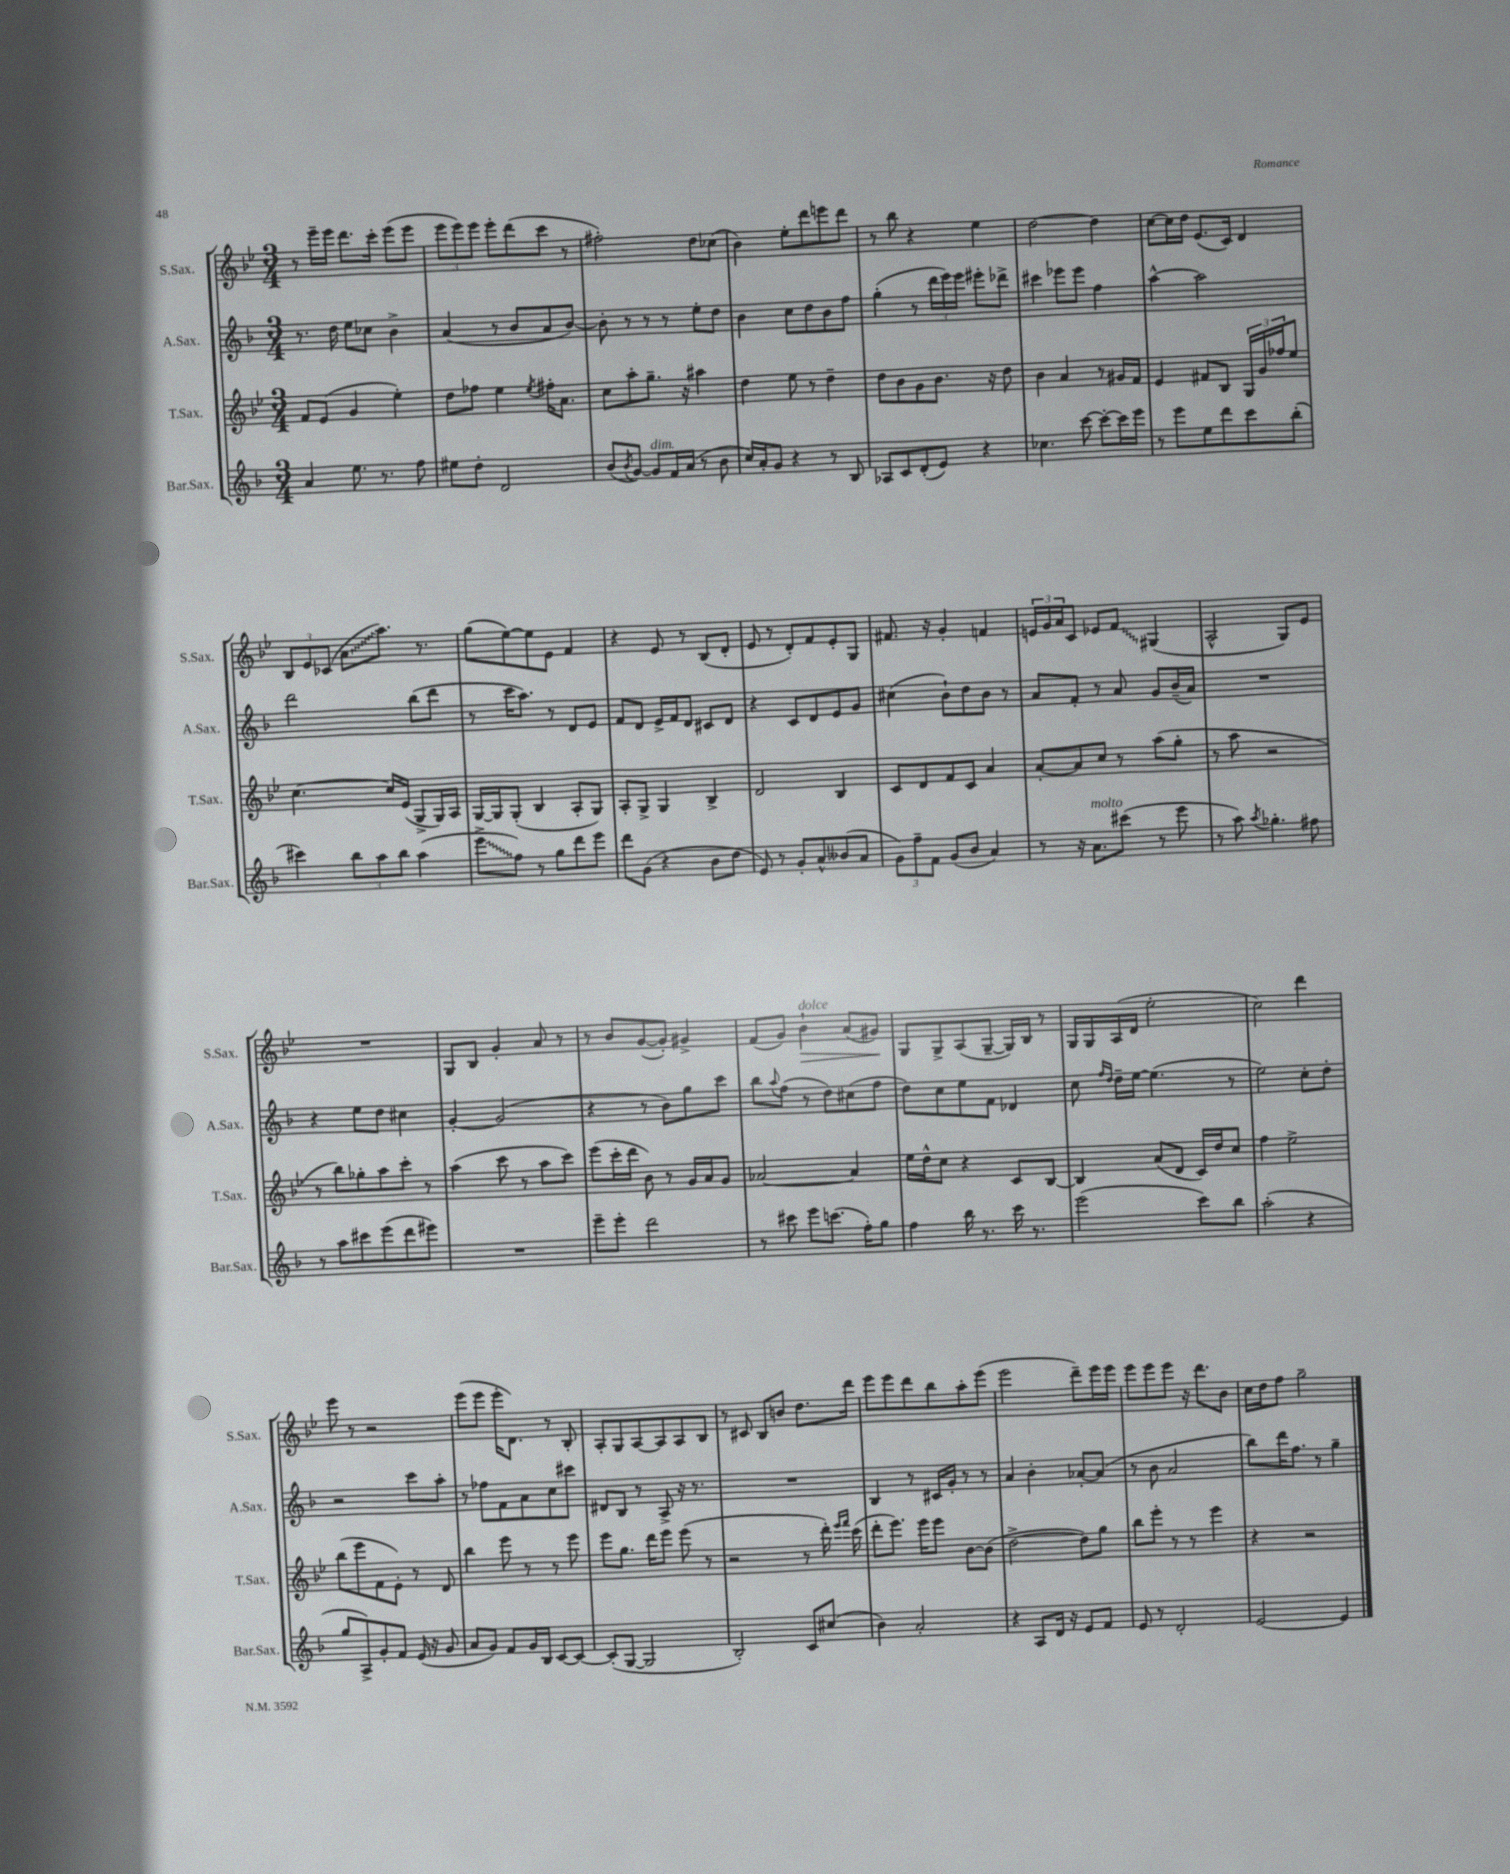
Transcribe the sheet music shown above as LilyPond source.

<<
\new StaffGroup <<
\new Staff = "s0" \with { instrumentName = "S.Sax." shortInstrumentName = "S.Sax." } {
    \clef treble \key bes \major \numericTimeSignature \time 3/4
    r8 ees'''16-- ees'''16 d'''8. c'''16-. ees'''8( ees'''8 |
    \tuplet 3/2 { ees'''8 ees'''8) ees'''8 } ees'''8-. d'''8( c'''8 r8 |
    fis''2-.) d''8 ces''8( |
    bes'4) ees''8-. d'''8 e'''8 d'''8 |
    r8 bes''8 r4 ees''4 |
    d''2~ d''4 |
    c''8~ c''16 d''16 ees'8.( c'16) d'4 |
    \tuplet 3/2 { bes8 ees'8 ces'8( } \once \override Glissando.style = #'zigzag a'8\glissando a''8.) r8. |
    g''8( ees''8~) ees''8 ees'8 f'4 |
    r4 ees'8 r8 bes8( d'8-. |
    ees'8 r8 d'8-.) f'8 ees'8-. g8 |
    fis'8. r16 g'4-. f'4 |
    \tuplet 3/2 { e'16 g'16 a'16 } c'8 ees'8 \once \override Glissando.style = #'zigzag f'8\glissando gis4( |
    a2-^ g8) ees'8 |
    R2. |
    g8 bes8 g'4-. a'8 r8 |
    r8 bes'8 g'8~( g'8-.) gis'4-> |
    f'8( g'8) bes'4-!\>^\markup { \italic "dolce" } a'8( gis'8\!) |
    g8 g8-> a8( g8~-- g16) bes16 r8 |
    g16 g16 a16( d'16 ees''2-. |
    c''2) d'''4 |
    ees'''8 r8 r2 |
    ees'''8( ees'''8 ees'''16-. d'8.) r8 bes8-. |
    a8-. g8 a8~ a8 a8 bes8 |
    r8 cis'8 bes8 b'8 d''8. d'''16 |
    ees'''8 ees'''8 d'''8 bes''8 a''8-. ees'''8( |
    ees'''2 d'''8--) ees'''16 ees'''16 |
    ees'''8 ees'''8 ees'''8 r16 d'''8. bes'8 |
    c''16 d''16 f''8 g''2-- \bar "|." |
}
\new Staff = "s1" \with { instrumentName = "A.Sax." shortInstrumentName = "A.Sax." } {
    \clef treble \key f \major \numericTimeSignature \time 3/4
    r8. d''16 e''8 ces''8 bes'4-> |
    a'4( r8 bes'8 a'8 bes'8~) |
    bes'8-. r8 r8 r8 e''8-. d''8 |
    bes'4 c''8 d''8 bes'8 f''8 |
    g''4-.( r8 \tuplet 3/2 { d'''16 e'''16) e'''16 } eis'''8-. des'''8-> |
    cis'''4 ees'''8 ees'''8 f''4 |
    a''4~-^ a''2 |
    d'''2 bes''8( d'''8 |
    r8 c'''16 a''8.) r8 d'8 e'8 |
    f'8 d'8 e'16-> f'16 d'8 cis'8 d'8 |
    r4 c'8 d'8 e'8 g'8 |
    cis''4( bes'8-!) d''8 bes'8 r8 |
    a'8 f'8-. r8 a'8 g'8 bes'16--( a'16) |
    R2. |
    r4 e''8 d''8 cis''4 |
    g'4~-. g'2( |
    r4 r8 bes'8) g''8 c'''8 |
    bes''8 \appoggiatura { a''8 } f''8( r8 d''8) cis''8( f''8 |
    d''8) c''8 e''8 f'8 des'4 |
    c''8 \grace { f''16 d''16 } d''16-- e''16~ e''4.( r8 |
    e''2) c''8-. d''8-. |
    r2 c'''8 a''8-. |
    r8 fes''8 f'8 a'8 c''8 cis'''8 |
    dis'8 bes8 r8 a8-> r16 r8. |
    R2. |
    bes4 r8 cis'16 g'16-. r8 r8 |
    a'4 bes'4-. aes'8~-. aes'8( |
    r8 bes'8 a'2 |
    bes''8) d'''16 f''8. r8 g''4-- \bar "|." |
}
\new Staff = "s2" \with { instrumentName = "T.Sax." shortInstrumentName = "T.Sax." } {
    \clef treble \key bes \major \numericTimeSignature \time 3/4
    f'8 ees'8( g'4 ees''4-.) |
    d''8 fes''8 ees''4 \acciaccatura { ees''8 } fis''16-. a'8. |
    c''8 a''8-. g''8.-- r16 ais''4 |
    d''4 ees''8 r8 d''4-- |
    d''8 bes'8 g'8 bes'8. r16 d''8 |
    bes'4 a'4 r8 gis'16 f'16 |
    ees'4 fis'8 bes8 \tuplet 3/2 { g16 g'16 fes''16 } ees''8 |
    c''4.~ c''16 ees'16( g8-> g16) a16 |
    g16~ g16 g8-.( bes4 a8-. g8) |
    a8-. g8-> g4 bes4-> |
    d'2 bes4 |
    c'8 d'8 f'8 c'8 a'4 |
    a'8~-. a'8 c''8 r8 a''8( g''8-. |
    r8 a''8 r2 |
    r8 bes''8) ges''8-. a''8 c'''8-. r8 |
    a''4( c'''8 r8 a''8 c'''8) |
    ees'''8( c'''16-. d'''16 bes'8) r8 g'16 a'16 g'8 |
    aes'2~ aes'4 |
    ees''16 d''16-^ c''8 r4 c'8 bes8~ |
    bes4 a'8( d'8 c'16) d''16 c''8 |
    f''4 ees''2-> |
    bes''8( ees'''8 f'8 ees'8-.) r8 d'8 |
    bes''4 ees'''8 r8 r8 ees'''8 |
    ees'''8 g''8. d'''16 ees'''8 ees'''8( r8 |
    r2 r8 d'''16-.) \grace { ees'''16 f'''16 } c'''16( |
    d'''8-. ees'''8.) ees'''16 ees'''8 bes'8~ bes'8( |
    d''2~-> d''8) g''8 |
    bes''8 ees'''8-. r8 r8 ees'''4 |
    r4 r2 \bar "|." |
}
\new Staff = "s3" \with { instrumentName = "Bar.Sax." shortInstrumentName = "Bar.Sax." } {
    \clef treble \key f \major \numericTimeSignature \time 3/4
    a'4 e''8. r8. f''8 |
    eis''8 d''8-. d'2 |
    bes'8( \acciaccatura { bes'8 } g'8~) g'8^\markup { \italic "dim." } f'16 a'16( r8 bes'8 |
    c''16) a'16-. g'8 r4 r8 bes8 |
    aes8 c'8 d'8-.( e'8) r4 |
    ces''4. c'''8~ c'''8~-. c'''16 e'''16 |
    r8 e'''8 e''8 d'''8 c'''8 bes''8-.( |
    cis'''4) \tuplet 3/2 { bes''8 a''8 bes''8 } a''4( |
    \once \override Glissando.style = #'zigzag e'''8->\glissando f''8) r8 g''8 d'''8 e'''8 |
    d'''8 g'8( r4 bes'8 d''8 |
    e'8) r8 g'8-. a'8-^ beses'8( a'8 |
    \tuplet 3/2 { g'8) f''8-- f'8 } g'8( bes'8 a'4) |
    r8 r16 a'8.^\markup { \italic "molto" } cis'''8( r8 e'''8 |
    r8 a''8) \acciaccatura { a''8 } ges''4.-. fis''8 |
    r8 a''8 cis'''8 e'''8( d'''8 eis'''8) |
    R2. |
    e'''8-- e'''8-. d'''2 |
    r8 cis'''8 e'''8 c'''8.( f''16-.) g''8 |
    f''4 bes''16 r8. c'''16 r8. |
    e'''2( c'''8) bes''8 |
    a''2-.( r4 |
    g''8 a8->) g'8-. f'8 e'16( r16 g'8 |
    a'8 g'8) f'8 g'16 bes16 c'8~ c'8~ |
    c'8-.( g8~ g2 |
    bes2-.) c'8 cis''8( |
    bes'4) a'2-. |
    r4 a8 d'16 r16 e'8 f'8 |
    e'8 r8 d'2-. |
    e'2~ e'4 \bar "|." |
}
>>
>>
\layout { \context { \Score \remove "Bar_number_engraver" } }
